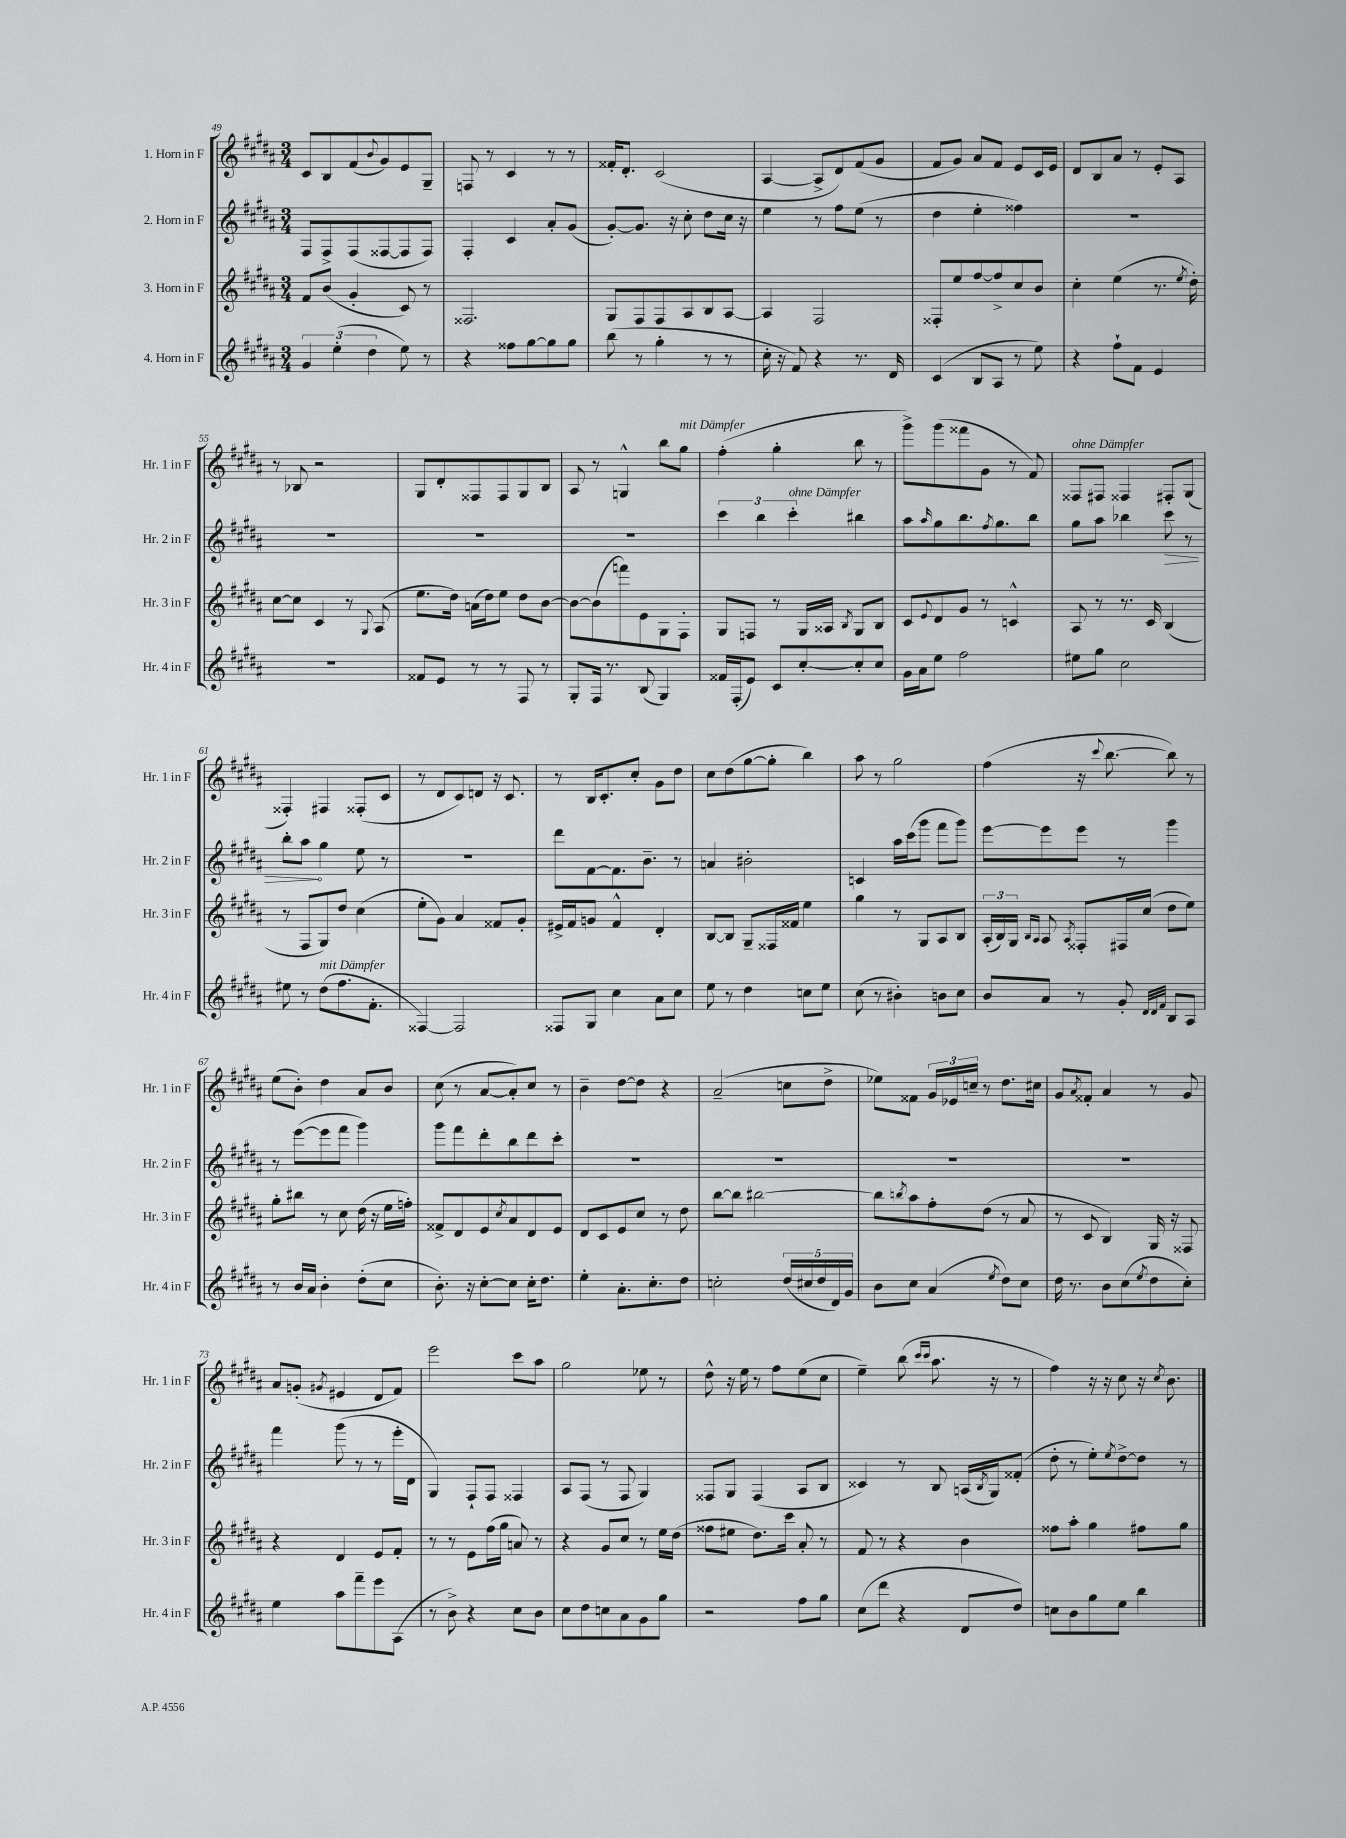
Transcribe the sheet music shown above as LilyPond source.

<<
\new StaffGroup <<
\new Staff = "s0" \with { instrumentName = "1. Horn in F" shortInstrumentName = "Hr. 1 in F" } {
    \clef treble \key b \major \numericTimeSignature \time 3/4
    cis'8 b8 fis'8( \appoggiatura { b'8 } gis'8) e'8 gis8-- |
    f8 r8 cis'4 r8 r8 |
    fisis'16-. dis'8.-. cis'2( |
    ais4~ ais8-> dis'8) fis'8( gis'8 |
    fis'8 gis'8) ais'8 fis'8 e'8 cis'16 e'16 |
    dis'8 b8 ais'8 r8 e'8-. ais8 |
    r8 bes8 r2 |
    gis8 dis'8-. fisis8 fisis8 gis8 b8 |
    ais8 r8 g4-^ b''8 gis''8^\markup { \italic "mit Dämpfer" } |
    fis''4-.( gis''4-. b''8 r8 |
    gis'''8->) gis'''8( fisis'''8 gis'8 r8 fis'8) |
    fisis8^\markup { \italic "ohne Dämpfer" } fis8 fisis4 fis8-. gis8( |
    fisis4-.) fis4 fisis8-.( cis'8 |
    r8 dis'8 cis'8) d'8 r16 cis'8. |
    r8 b16 cis'8.-. cis''8-. gis'8 dis''8 |
    cis''8 dis''8( gis''8~ gis''8-. b''4) |
    ais''8 r8 gis''2 |
    fis''4( r16 \appoggiatura { cis'''8 } b''8.~ b''8) r8 |
    e''8( b'8-.) dis''4 ais'8 b'8 |
    cis''8( r8 ais'8~ ais'8-.) cis''8 r8 |
    b'4-- dis''8~ dis''8 r4 |
    ais'2--( c''8 dis''8-> |
    ees''8) fisis'8 \tuplet 3/2 { gis'16 ees'16 c''16-- } r8 dis''8. cis''16 |
    gis'8 \acciaccatura { ais'8 } fisis'8-. ais'4 r8 gis'8 |
    ais'8 g'8-.( \acciaccatura { gis'8 } eis'4 dis'8 fis'8) |
    e'''2 cis'''8 ais''8 |
    gis''2 ees''8 r8 |
    dis''8-^ r16 e''16 r8 fis''8 e''8( cis''8 |
    e''4--) b''8( \grace { cis'''16 cis'''16 } ais''8. r16 r8 |
    fis''4) r16 r16 cis''8 r16 \acciaccatura { cis''8 } b'8. \bar "|." |
}
\new Staff = "s1" \with { instrumentName = "2. Horn in F" shortInstrumentName = "Hr. 2 in F" } {
    \clef treble \key b \major \numericTimeSignature \time 3/4
    fis8 fis8-> fis8( fisis8~ fisis8 fisis8) |
    fis4-. cis'4 ais'8-. gis'8( |
    gis'8~-.) gis'8. r16 cis''8-. dis''8 cis''16 r16 |
    e''4 r8 fis''8 e''8( r8 |
    dis''4 e''4-. fisis''4) |
    R2. |
    R2. |
    R2. |
    R2. |
    \tuplet 3/2 { cis'''4 b''4 cis'''4-.^\markup { \italic "ohne Dämpfer" } } bis''4 |
    ais''8 \grace { ais''16 } gis''8 b''8. \acciaccatura { fis''8 } gis''8. b''8 |
    gis''8 ais''8 bes''4 \once \override Hairpin.circled-tip = ##t cis'''8\> r8 |
    b''8-. ais''8\! gis''4 e''8 r8 |
    R2. |
    dis'''8 fis'8~ fis'8. b'8.-- r8 |
    a'4 bis'2-. |
    c'4 ais''16 cis'''16( gis'''8 fis'''8 gis'''8) |
    e'''8~ e'''8 e'''8 r8 gis'''4 |
    r8 e'''8~( e'''8 fis'''8 gis'''4) |
    gis'''8 fis'''8 dis'''8-. b''8 dis'''8 cis'''8-. |
    R2. |
    R2. |
    R2. |
    R2. |
    fis'''4 gis'''8( r8 r8 e'''16-. dis'16 |
    gis4) fis8-! fis8 fisis4 |
    ais8 fis8( r8 fis8 gis4) |
    fisis8 gis8 fisis4( ais8 b8 |
    cisis'4) r8 b8 a16( \acciaccatura { b8 } gis16) fisis'8-.( |
    dis''8-. r8 e''8-.) \acciaccatura { e''8 } dis''8~-> dis''8 r8 \bar "|." |
}
\new Staff = "s2" \with { instrumentName = "3. Horn in F" shortInstrumentName = "Hr. 3 in F" } {
    \clef treble \key b \major \numericTimeSignature \time 3/4
    fis'8 b'8( gis'4-. cis'8) r8 |
    fisis2. |
    gis8 fis8 fis8 ais8 b8 ais8~ |
    ais4 fis2 |
    fisis8-. e''8 fis''8~ fis''8-> cis''8 b'8 |
    cis''4-. e''4( r8. \acciaccatura { e''8 } dis''16-.) |
    cis''8~ cis''8 cis'4 r8 \appoggiatura { gis8 } ais8( |
    e''8. dis''16) a'16( dis''16) e''8 dis''8 b'8~ |
    b'8~ b'8( f'''8) e'8 gis8 fis8-. |
    gis8 f8 r8 gis16 aisis16 \acciaccatura { b8 } gis8 b8 |
    cis'8 \appoggiatura { e'8 } dis'8 gis'8 r8 c'4-^ |
    ais8 r8 r8. cis'16 b4( |
    r8 fis8 gis8) dis''8 cis''4( |
    e''8-. gis'8) ais'4 fisis'8 gis'8-. |
    eis'16-> fis'16 g'8 fis'4-^ dis'4-. |
    b8~ b8 gis8-- fisis16 fisis'16 e''4 |
    gis''4 r8 gis8 ais8 b8 |
    \tuplet 3/2 { ais16-.( b16) gis16 } \grace { b16 ais16 } ais8 \acciaccatura { ais8 } fisis8-. fis16 cis''16( dis''8 e''8) |
    gis''8-. bis''8 r8 cis''8 dis''16( r16 e''16 f''16-.) |
    fisis'8-> dis'8 e'8 \acciaccatura { cis''8 } ais'8 dis'8 e'8 |
    dis'8 cis'8 e'8 cis''8 r8 dis''8 |
    b''8~ b''8 bis''2~ |
    bis''8 \acciaccatura { b''8 } ais''8 fis''8-. dis''8( r8 ais'8 |
    r8 cis'8 b4) gis16 r16 fisis8 |
    r4 dis'4 e'8 fis'8-. |
    r8 r8 e'8 fis''16( gis''16 a'8) r8 |
    r4 gis'8 cis''8 r8 e''16 dis''16( |
    fisis''8 eis''8 dis''8.) cis'''16 ais'8-. r8 |
    fis'8 r8 r4 b'4 |
    fisis''8 ais''8-. gis''4 fis''8 gis''8 \bar "|." |
}
\new Staff = "s3" \with { instrumentName = "4. Horn in F" shortInstrumentName = "Hr. 4 in F" } {
    \clef treble \key b \major \numericTimeSignature \time 3/4
    \tuplet 3/2 { gis'4 e''4-.( dis''4 } e''8) r8 |
    r4 fisis''8 gis''8~ gis''8 gis''8 |
    b''8( r8 gis''4-. r8 r8 |
    cis''16-. r16 fis'8) r4 r8. dis'16 |
    cis'4( b8 ais8 r8 e''8) |
    r4 fis''8-! fis'8 e'4 |
    R2. |
    fisis'8 e'8 r8 r8 fis8 r8 |
    gis8-. fis16 r8. b8( gis4) |
    fisis'16 fis16-.( e'8) cis'8 cis''8~-. cis''8-. cis''8 |
    gis'16 ais'16 e''8 fis''2 |
    eis''8 gis''8 cis''2 |
    eis''8 r8 dis''8^\markup { \italic "mit Dämpfer" }( fis''8. fis'8.-. |
    fisis4~) fisis2 |
    fisis8 gis8 cis''4 ais'8 cis''8 |
    e''8 r8 dis''4 c''8 e''8 |
    cis''8( r8 bis'4-.) b'8 cis''8 |
    b'8 ais'8 r8 gis'8-. \grace { dis'32 dis'32 fis'32 } b8 ais8 |
    r8 b'16 ais'16 b'4-. dis''8-.( cis''8 |
    b'8.-.) r16 cis''8~-. cis''8 cis''16-. dis''8. |
    e''4-. ais'8.-. cis''8.-. dis''8 |
    c''2-. \tuplet 5/4 { dis''16( cis''16 dis''16 dis'16) gis'16 } |
    b'8 cis''8 ais'4( \acciaccatura { e''8 } dis''8) cis''8 |
    dis''16 r8. b'8 cis''8( \acciaccatura { e''8 } dis''8 cis''8-.) |
    e''4 ais''8 fis'''8-- e'''8 ais8( |
    r8 b'8->) r4 cis''8 b'8 |
    cis''8 dis''8 c''8 ais'8 gis'8 gis''8 |
    r2 fis''8 gis''8 |
    cis''8( dis'''8 r4 dis'8 dis''8) |
    c''8 b'8 gis''8 e''8 b''4 \bar "|." |
}
>>
>>
\layout { \context { \Score currentBarNumber = #49 } }
